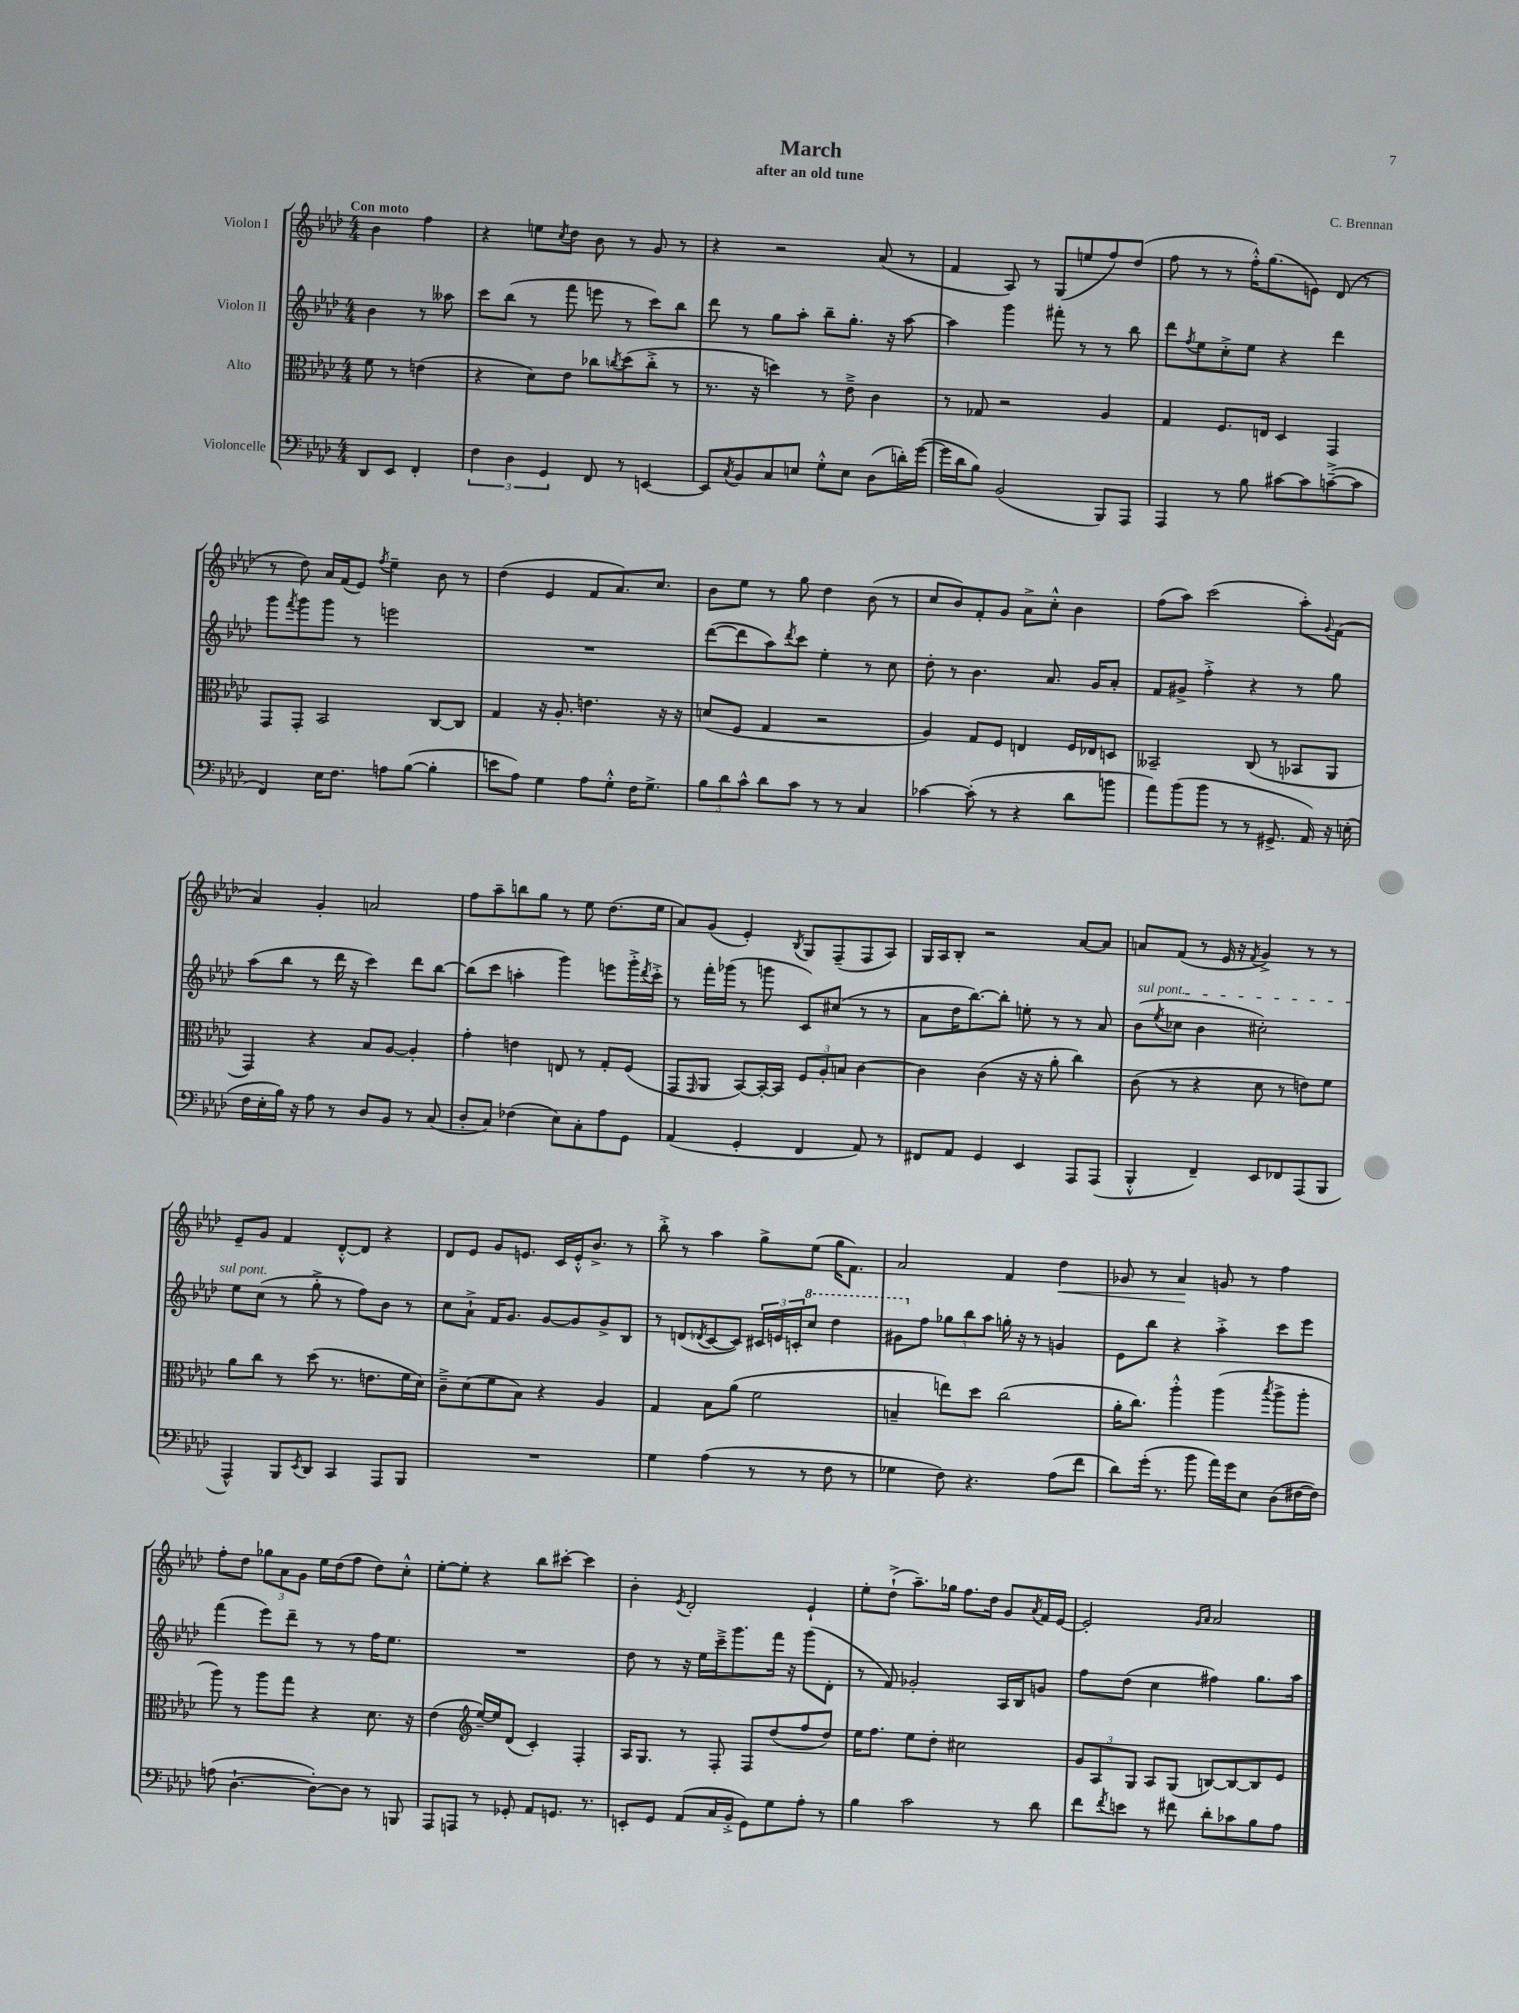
\header { title = "March" composer = "C. Brennan" subtitle = "after an old tune" }
<<
\new StaffGroup <<
\new Staff = "s0" \with { instrumentName = "Violon I" } {
    \clef treble \key aes \major \numericTimeSignature \time 4/4 \partial 2 \tempo "Con moto"
    bes'4 f''4 |
    r4 e''8 \acciaccatura { c''8 } des''8 bes'8 r8 g'8 r8 |
    r4 r2 aes'8( r8 |
    f'4 aes8) r8 g8( e''8 f''8) des''8( |
    f''8 r8 r8 f''16-.-^) g''8.( e'8) des'8( r8 |
    r8 des''8) aes'16 f'16( ees'8) \acciaccatura { f''8 } ees''4-- bes'8 r8 |
    des''4( ees'4 f'8 aes'8.) c''8. |
    bes'8 ees''8 r8 g''8 des''4 bes'8( r8 |
    c''8 bes'8) f'8-. g'8 aes'8-> c''8-.-^ bes'4 |
    f''8( aes''8) c'''2( aes''8-.) \appoggiatura { g'8 } f'8( |
    aes'4) g'4-. a'2 |
    f''8 aes''8-- b''8 g''8 r8 ees''8 des''8.( ees''16 |
    aes'8) g'8( ees'4-.) \acciaccatura { bes8 } g8 f8--( f8 aes8) |
    g16 aes16 bes8-. r2 aes'8~ aes'8 |
    a'8 f'8( r8 ees'16 r16 \acciaccatura { f'8 } g'4->) r8 r8 |
    ees'8-- g'8 f'4 des'8~-.-^ des'8 r4 |
    des'8 ees'8 g'8 e'8. c'16 e'16-.-^ bes'8.-> r8 |
    bes''8-.-> r8 aes''4 g''8-> ees''8( g''16 f'8.) |
    aes'2 f'4 des''4\< |
    ges'8 r8 aes'4\! g'8 r8 f''4 |
    f''8-. des''8 \tuplet 3/2 { ges''8 aes'8 g'8 } ees''16 des''16( f''8 des''8) c''8-.-^ |
    ees''8~-. ees''8-. r4 bes''8 cis'''8~-. cis'''4 |
    bes'4-. \acciaccatura { ees'8 } des'2-. ees'4-! |
    ees''8-. des''8-!->( aes''8.--) ges''16 f''8. des''16 g'8 \acciaccatura { aes'8 } f'16 ees'16~ |
    ees'2-. \grace { g'16 aes'16 } aes'2 \bar "|." |
}
\new Staff = "s1" \with { instrumentName = "Violon II" } {
    \clef treble \key aes \major \numericTimeSignature \time 4/4 \partial 2
    bes'4 r8 aeses''8 |
    c'''8 bes''8( r8 f'''8 e'''8 r8 c'''8) bes''8 |
    des'''8 r8 g''8 aes''8-. bes''8-- g''8.-. r16 aes''8~ |
    aes''4 g'''4 fis'''8-. r8 r8 bes''8 |
    des'''8 \acciaccatura { f''8 } ees''8 c''8-.-> ees''8 r4 des'''4 |
    g'''8 \acciaccatura { f'''8 } g'''8 g'''8 r8 e'''2 |
    R1 |
    des'''8~( des'''8 aes''8) \acciaccatura { des'''8 } c'''8 ees''4-. r8 c''8 |
    des''8-. r8 bes'4. aes'8. g'16 aes'8-. |
    f'8 gis'8-> f''4-.-> r4 r8 g''8 |
    aes''8( bes''8 r8 des'''16 r16 c'''4) des'''8 bes''8~ |
    bes''8( c'''8 a''4-. g'''4) e'''8 g'''16-.-> \acciaccatura { des'''8 } c'''16-.-> |
    r8 f'''16-. ges'''16( r8 g'''8 c'8) cis''8( r8 r8 |
    aes'8 des''16 bes''8.~) bes''8-. e''8-. r8 r8 aes'8 |
    \once \override TextSpanner.bound-details.left.text = \markup { \italic "sul pont." } bes'8\startTextSpan( \acciaccatura { ees''8 } ces''8 bes'4 cis''2-.) |
    ees''8 c''8\stopTextSpan( r8 g''8-.-> r8 f''8) bes'8 r8 |
    c''8 aes'8-!-> f'16 g'8. g'8~ g'8 g'8-> bes8 |
    r8 d'8( \acciaccatura { des'8 } c'8~ c'8) \tuplet 3/2 { cis'16 e'16 c'16-. } \ottava #1 c'''8 des'''4 |
    gis''8 \ottava #0 f''8 \tuplet 3/2 { ges''8 bes''8 aes''8 } g''16-. r16 r8 g'!4 |
    ees'8 bes''8 r4 aes''4-.-> c'''8 ees'''8 |
    f'''4( ees'''8) des'''8-- r8 r8 f''16 ees''8. |
    R1 |
    des''8 r8 r16 ees''16 c'''16---> g'''8. f'''16 r16 g'''8( des'8-. |
    r8 f'8) ges'2-. aes16 bes16 g'8 |
    f''8 des''8( c''4 fis''4) g''8. aes''16 \bar "|." |
}
\new Staff = "s2" \with { instrumentName = "Alto" } {
    \clef alto \key aes \major \numericTimeSignature \time 4/4 \partial 2
    f'8 r8 e'4( |
    r4 des'8) ees'8 ces''8 \acciaccatura { c''8 } des''8( c''8-.-> r8 |
    r8. r16 d''4) r8 ees'8---> c'4 |
    r8 ges8 r2 aes4 |
    g4 f8. e16 des4 g,4 |
    g,8 g,8-. bes,2 c8~ c8 |
    g4 r16 aes8.-. e'4. r16 r16 |
    d'8( f8 g4 r2 |
    aes4) g8 f8 e4 f16 ees16 d8 |
    beses,2-- c8( r8 bes,8 aes,8 |
    g,4) r4 bes8 aes8~ aes4-. |
    g'4-. e'4 e8 r8 g8-. f8( |
    g,8 \grace { g,16 } aes,8 bes,8~) bes,16~-. bes,16 \tuplet 3/2 { f8 aes8-. b8 } c'4~ |
    c'4 c'4( r16 r16 aes'8-. c''4) |
    c'8( r8 r4 des'8 r8 e'8) f'8 |
    aes'8 c''8 r8 des''8( r8. e'8. f'16 des'16) |
    c'8---> des'8( f'8 bes8) r4 aes4 |
    g4 bes8 aes'8( f'2 |
    b4-- e''8) des''8 c''2( |
    aes'16-. c''8.) aes''4-.-^ aes''4( \acciaccatura { bes''8 } aes''8-> aes''8-. |
    aes''8) r8 aes''8 g''8 r4 des'8. r16 |
    ees'4( \clef treble ees''16~--) ees''16 des'8( c'4-.) f4-. |
    aes16 g8. r8 f8-. f8 des''8( f''8 des''8) |
    ees''16 f''8. ees''8 des''8-. cis''2 |
    \tuplet 3/2 { g'8 aes8 g8 } aes8 g8( b8~) b8~ b8 ees'8 \bar "|." |
}
\new Staff = "s3" \with { instrumentName = "Violoncelle" } {
    \clef bass \key aes \major \numericTimeSignature \time 4/4 \partial 2
    des,8 ees,8 f,4-. |
    \tuplet 3/2 { f4 des4 g,4 } f,8 r8 e,4~ |
    e,8 \acciaccatura { c8 } bes,8 c8 e8 g8-.-^ e8 des8( d'16-.) g'16~( |
    g'16 des'16 bes8) bes,2( bes,,8) aes,,8 |
    aes,,4 r8 bes8 cis'8~ cis'8 c'8~--->( c'8 |
    f,4) ees16 f8. a8 bes8~( bes4-. |
    e'8 aes8) g4 aes8 g8-.-^ f16 g8.-> |
    \tuplet 3/2 { bes8 des'8 c'8-^ } des'8 c'8 r8 r8 c4 |
    ces'4~ ces'8-.( r8 r4 des'8 b'8 |
    aes'8) bes'8( bes'8 r8 r8 gis,8.-> aes,16) r16 e16-.( |
    f16 ees16-. bes16) r16 aes8 r8 des8 bes,8 r8 c8( |
    des8-. c8) fes4( ees8) c8-. aes8 g,8 |
    aes,4( g,4-. f,4 aes,8) r8 |
    fis,8 aes,8 g,4 ees,4 aes,,8 aes,,8( |
    bes,,4-.-^ f,4--) ees,8 fes,8 aes,,8( bes,,8 |
    aes,,4-^) bes,,8 \acciaccatura { ees,8 } des,8 c,4 aes,,8 bes,,8 |
    R1 |
    g4 aes4( r8 r8 f8 r8 |
    ges4 f8) r4. aes8( f'8 |
    des'8) g'16-.( r8. bes'8 aes'16) g'16 ees8 des8( fis16~ fis16) |
    a8( des4.~-! des8~-.) des8 r8 b,,8 |
    aes,,8 a,,8 r8 ges,8-. aes,8 g,8. r8. |
    e,8-. g,8 aes,8( c16 bes,16-.-> g,8) g8 aes8-. r8 |
    bes4 c'2 r8 des'8 |
    f'8 \acciaccatura { f'8 } e'8 r8 fis'8 des'8-. ces'8 bes8 aes8 \bar "|." |
}
>>
>>
\layout { \context { \Score \remove "Bar_number_engraver" } }
